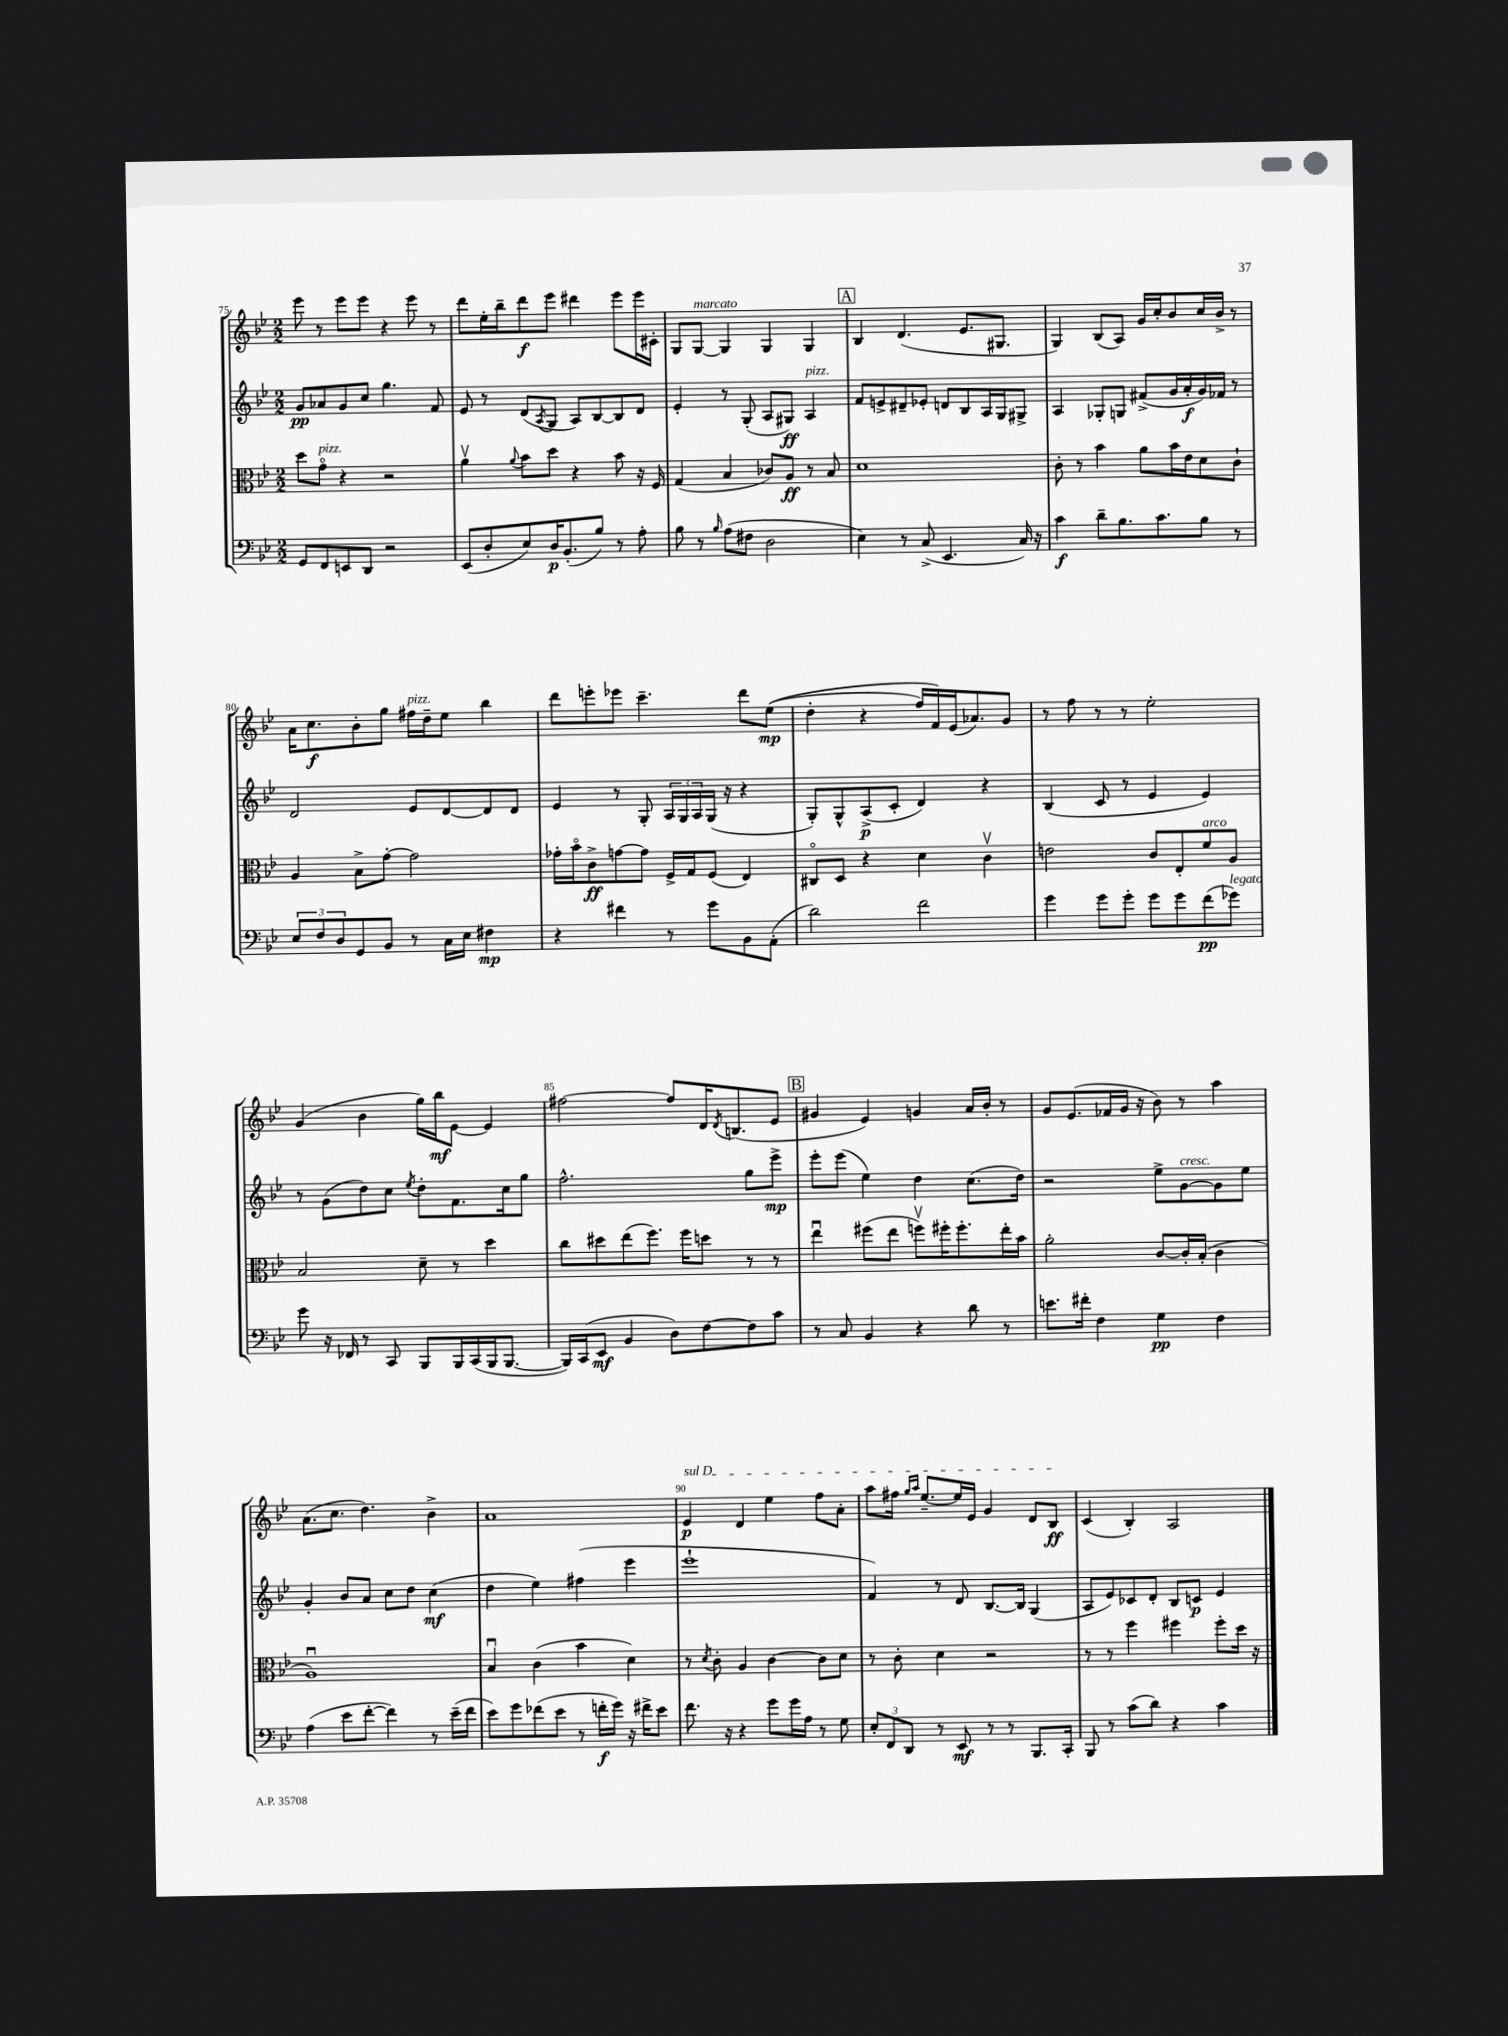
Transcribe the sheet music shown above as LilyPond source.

<<
\new StaffGroup <<
\new Staff = "s0" {
    \clef treble \key bes \major \numericTimeSignature \time 2/2
    ees'''8 r8 ees'''8 ees'''8 r4 ees'''8 r8 |
    d'''8 ees''16-. bes''16-- d'''8\f ees'''8 dis'''4 ees'''8 ees'''16 cis'16-. |
    g8 g8~^\markup { \italic "marcato" } g4 g4 g4 |
    \mark \markup { \box "A" } bes4 d'4.( ees'8. gis8. |
    g4) bes8( a8) g'16 c''16-. bes'8 c''16 bes'16-> r8 |
    a'16 c''8.\f bes'8-. g''8 fis''16^\markup { \italic "pizz." } d''16-- ees''8 bes''4 |
    d'''8 e'''8-. ees'''8 c'''4.-- d'''8 ees''8\mp(\( |
    d''4-. r4 f''16) f'16\) ees'16( aes'8.) g'8 |
    r8 f''8 r8 r8 ees''2-. |
    g'4( bes'4 g''16) bes''16\mf ees'8~ ees'4 |
    fis''2~ fis''8 d'16 \acciaccatura { d'8 } b8.( ees'8 |
    \mark \markup { \box "B" } gis'4 ees'4) g'4 a'16 bes'16-. r8 |
    g'8 ees'8.( fes'16 g'16 r16 bes'8) r8 a''4 |
    a'8.( c''8. d''4.) bes'4-> |
    a'1 |
    \once \override TextSpanner.bound-details.left.text = \markup { \italic "sul D" } ees'4\p\startTextSpan d'4 ees''4 f''8 a'8-. |
    a''8 fis''16 \grace { g''16 a''16 } ees''8.~-- ees''16 ees'16 g'4 d'8 bes8\ff\stopTextSpan |
    c'4( bes4-.) a2 \bar "|." |
}
\new Staff = "s1" {
    \clef treble \key bes \major \numericTimeSignature \time 2/2
    g'8\pp aes'8 g'8 c''8 g''4. f'8 |
    ees'8 r8 d'8( \acciaccatura { a8 } g8 a8) bes8~ bes8 d'8 |
    ees'4-. r8 g8-.( a8 gis8\ff) a4^\markup { \italic "pizz." } |
    \mark \markup { \box "A" } f'8 e'8-> dis'8-- ees'8-. d'8 bes8 a16 g16 gis8-> |
    a4 ges8-. g8 fis'8->( g'16 a'16-.\f g'16) fes'16 r8 |
    d'2 ees'8 d'8~ d'8 d'8 |
    ees'4 r8 g8-. \tuplet 3/2 { a16 g16 a16 } g16( r16 r4 |
    g8-.) g8-^ a8->\p( c'8-. d'4) r4 |
    bes4( c'8 r8 ees'4 ees'4) |
    r8 g'8( d''8) c''8 \acciaccatura { ees''8 } d''8-. f'8. c''16 g''8 |
    f''2.-^ g''8 ees'''8->\mp |
    \mark \markup { \box "B" } ees'''8-. ees'''8( ees''4) d''4 c''8.( d''16) |
    r2 ees''8-> g'8~^\markup { \italic "cresc." } g'8 ees''8 |
    g'4-. bes'8 a'8 c''8 d''8 c''4\mf( |
    d''4 ees''4) fis''4( ees'''4 |
    ees'''1-! |
    f'4) r8 d'8 bes8.~ bes16 g4( |
    a8 ees'8) ces'8 d'8-. bes8 c'8\p ees'4 \bar "|." |
}
\new Staff = "s2" {
    \clef alto \key bes \major \numericTimeSignature \time 2/2
    d''8 g'8\flageolet^\markup { \italic "pizz." } r4 r2 |
    a'4\upbow \appoggiatura { a'8 } bes'8 d''8 r4 bes'8 r16 f16 |
    g4( bes4 ces'8) a8\ff r8 bes8 |
    \mark \markup { \box "A" } d'1 |
    c'8-. r8 bes'4 a'8 bes'16 ees'16 d'8 c'8-! |
    a4 bes8-> g'8~-. g'2 |
    ges'16-. bes'16\flageolet c'8->\ff g'8~ g'8 f16-> g16 f8( ees4) |
    cis8\flageolet d8 r4 d'4 c'4\upbow |
    e'2 c'8 ees8-. f'8^\markup { \italic "arco" } a8 |
    bes2 d'8-- r8 d''4 |
    c''8 dis''8 ees''8( f''8.) f''16 d''8 r8 r8 |
    \mark \markup { \box "B" } ees''4\downbow fis''8( ees''8 f''8\upbow) fis''16-. fis''8.-. ees''16-. bes'16 |
    a'2-. c'8~ c'16-. bes16-.( c'4 |
    a1\downbow) |
    bes4\downbow c'4( bes'4 d'4) |
    r8 \acciaccatura { d'8 } c'8-. a4 c'4~ c'8 d'8 |
    r8 c'8-. d'4 r2 |
    r8 r8 f''4 fis''4 fis''8-. d''16 r16 \bar "|." |
}
\new Staff = "s3" {
    \clef bass \key bes \major \numericTimeSignature \time 2/2
    g,8 f,8 e,8 d,8 r2 |
    ees,8( d8-. ees8) d16\p bes,8.-.( bes8) r8 a8-. |
    bes8 r8 \grace { bes16 } a8( fis8 d2 |
    \mark \markup { \box "A" } ees4) r8 c8->( ees,4. c16) r16 |
    c'4\f d'8-- bes8. c'8. bes8 r8 |
    \tuplet 3/2 { ees8 f8 d8 } g,8 bes,8 r8 c16 ees16 fis4\mp |
    r4 fis'4 r8 g'8 bes,8 a,8-.( |
    d'2) f'2 |
    g'4 g'8 g'8-. g'8 g'8 f'8\pp( ges'8^\markup { \italic "legato" }) |
    g'8 r16 fes,16 r8 c,8 bes,,8 bes,,16 c,16( bes,,16 bes,,8.~ |
    bes,,16) c,16( ees,8\mf bes,4 d8) f8~ f8 c'8 |
    \mark \markup { \box "B" } r8 c8 bes,4 r4 d'8 r8 |
    e'8. fis'16-. f4 g4\pp f4 |
    a4( ees'8 f'8~-. f'4) r8 ees'16--( f'16 |
    ees'8) g'8 fes'8( ees'8 r8 f'16-.\f g'16) r16 fis'16-> ees'8 |
    f'8. r16 r4 g'8 g'16 a16 r8 g8 |
    \tuplet 3/2 { ees8-. f,8 d,8 } r8 ees,8\mf r8 r8 bes,,8. c,16-. |
    bes,,8 r8 c'8( d'8) r4 c'4 \bar "|." |
}
>>
>>
